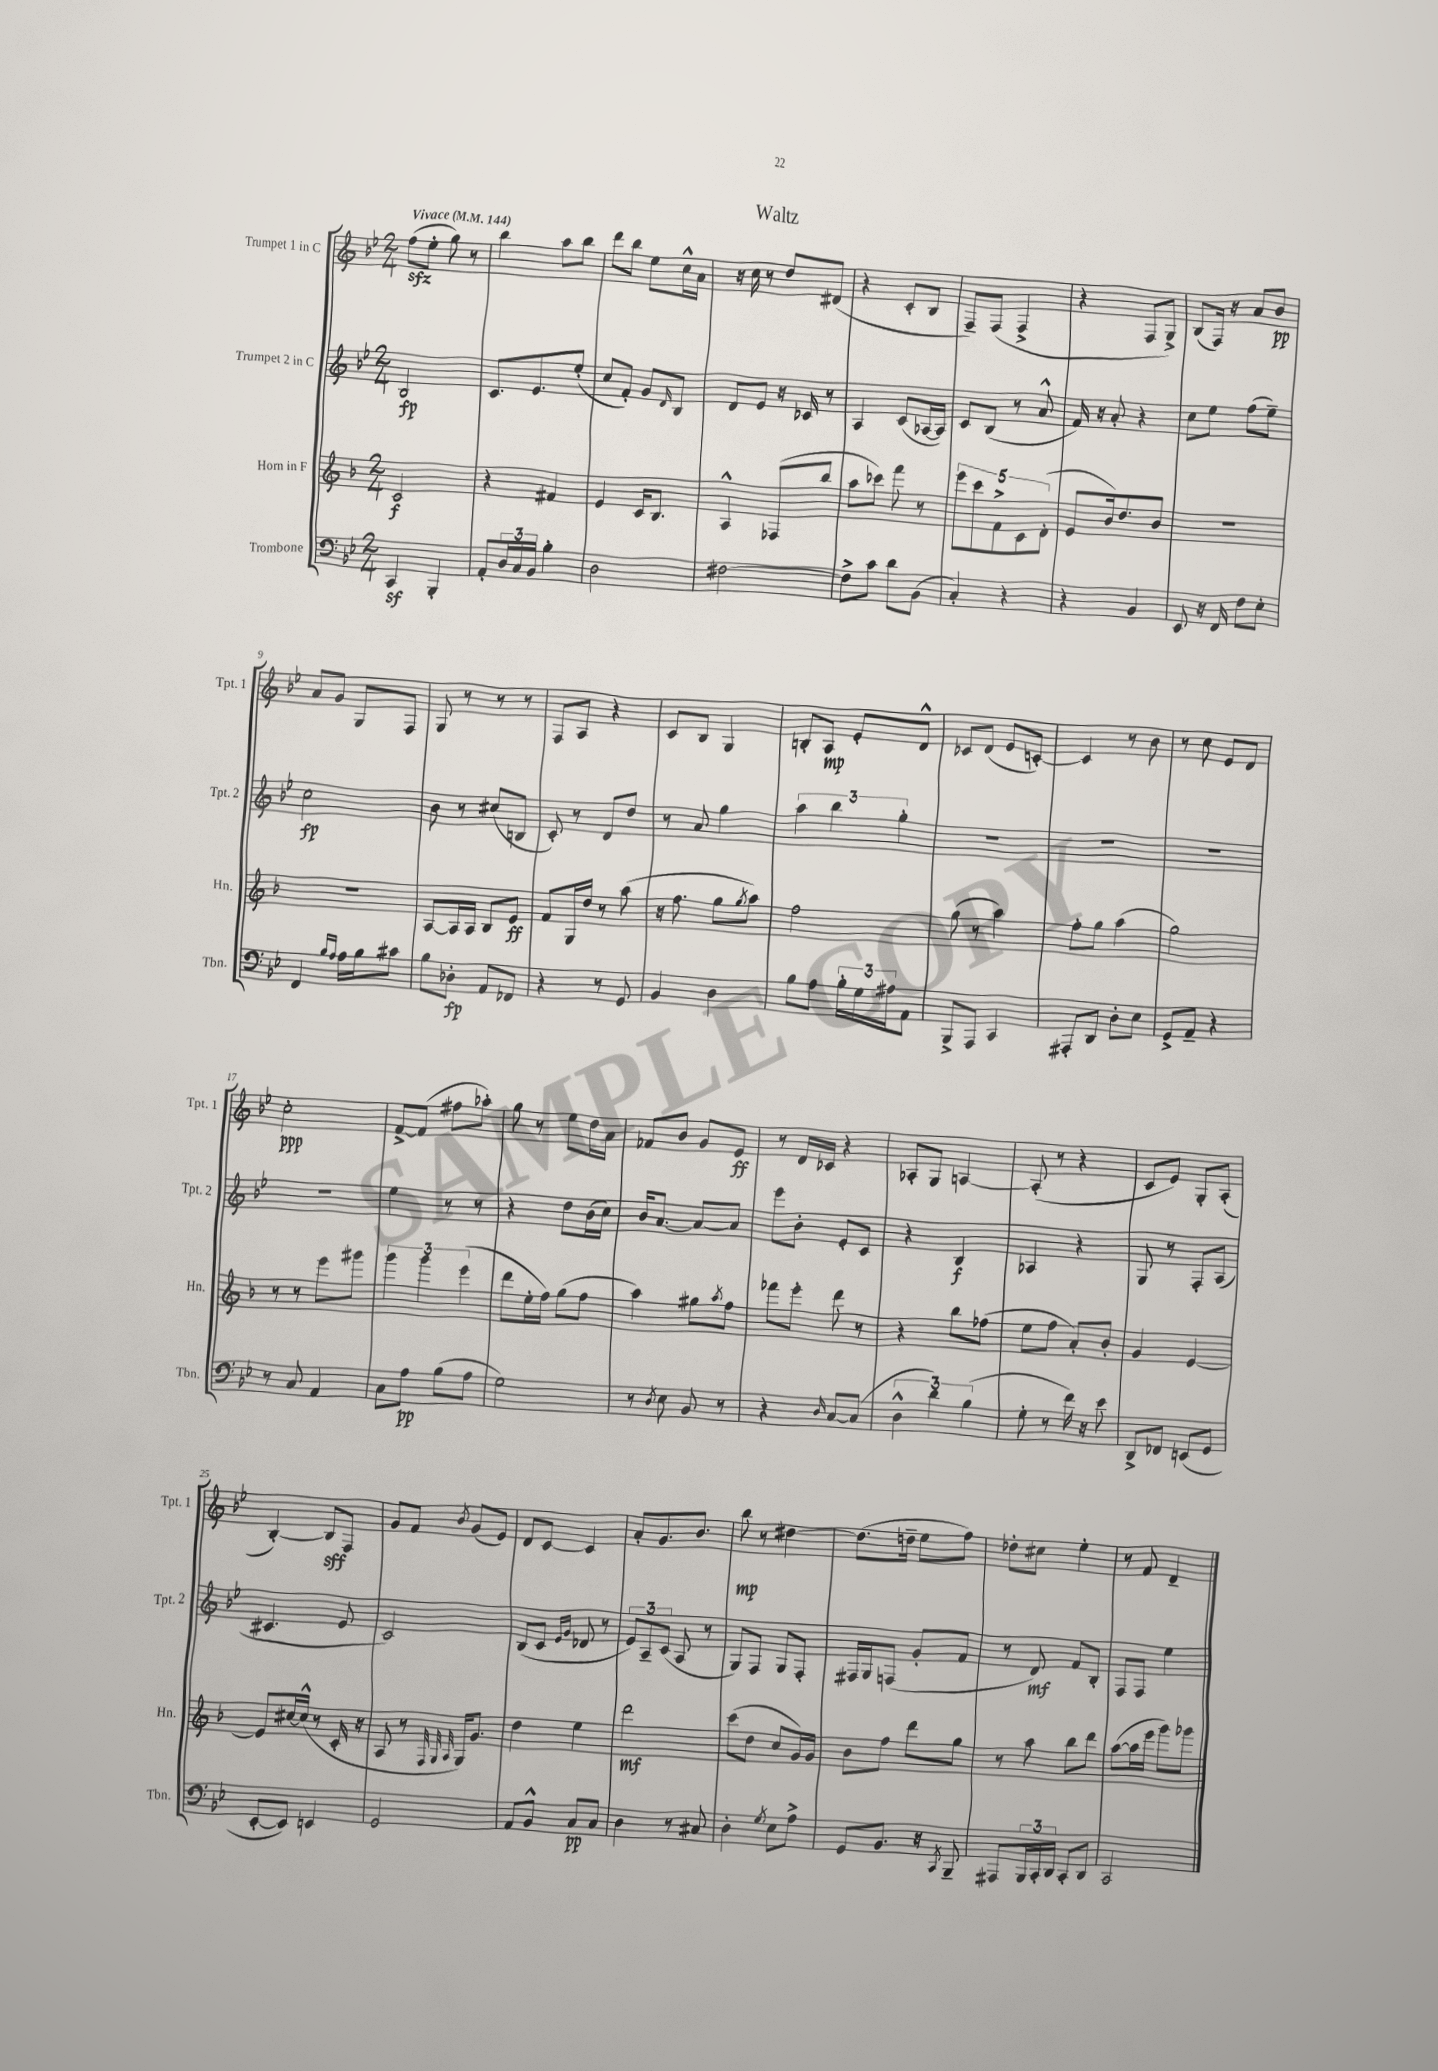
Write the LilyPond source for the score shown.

\header { title = "Waltz" }
<<
\new StaffGroup <<
\new Staff = "s0" \with { instrumentName = "Trumpet 1 in C" shortInstrumentName = "Tpt. 1" } {
    \clef treble \key bes \major \numericTimeSignature \time 2/4 \tempo "Vivace" 4 = 144
    f''8\sfz( ees''8-. g''8) r8 |
    bes''4 a''8 bes''8 |
    d'''8 bes''8 ees''8 c''16-^ a'16 |
    r16 c''16 r8 d''8 dis'8( |
    r4 c'8-. bes8 |
    f8--) f8( f4-> |
    r4 f8 g8->) |
    bes8( f16) r16 a'8 bes'8\pp |
    a'8 g'8 g8 f8 |
    g8 r8 r8 r8 |
    f8 a8 r4 |
    c'8 bes8 g4 |
    b8-. a8\mp ees'8-. d'8-^ |
    ces'8 d'8( ees'8 c'8~-.) |
    c'4 r8 bes'8 |
    r8 c''8 ees'8 d'8 |
    c''2-.\ppp |
    f'8~-> f'8( fis''8 aes''8-.) |
    g''8 r8 ees''8 d''16 a'16 |
    fes'8 bes'8 g'8 ees'8\ff |
    r8 d'16 ces'16 r4 |
    aes8-. g8 a4~ |
    a8-.( r8 r4 |
    c'8 ees'8) g8-. a8-.( |
    bes4~-.) bes8\sff f8 |
    g'8 f'8 \acciaccatura { bes'8 } g'8( ees'8) |
    d'8 c'8~ c'4 |
    a'8-. g'8. bes'8. |
    bes''8\mp r8 dis''4~ |
    dis''8.( d''16-- ees''8 f''8) |
    des''8-. cis''8 ees''4-. |
    r8 f'8 d'4-- \bar "|." |
}
\new Staff = "s1" \with { instrumentName = "Trumpet 2 in C" shortInstrumentName = "Tpt. 2" } {
    \clef treble \key bes \major \numericTimeSignature \time 2/4
    bes2\fp |
    c'8. ees'8. ees''8-.( |
    c''8 f'8-.) g'8 \grace { d'16 } bes8 |
    d'8 ees'8 r16 ces'16 r8 |
    a4 c'8( aes16~ aes16) |
    c'8 bes8( r8 a'8-^ |
    f'16) r16 a'8-. r4 |
    c''8 ees''8 f''8( ees''8--) |
    c''2\fp |
    bes'8 r8 cis''8( b8 |
    c'8-.) r8 d'8 d''8 |
    r8 a'8 g''4 |
    \tuplet 3/2 { a''4 bes''4 g''4-. } |
    R2 |
    R2 |
    R2 |
    R2 |
    ees''4 r8 r8 |
    r4 d''8 bes'16( c''16) |
    bes'16 a'8.~ a'8~ a'8 |
    ees'''8 bes'8-. ees'8-. c'8 |
    r4 bes4\f |
    aes4 r4 |
    g8 r8 f8-. a8( |
    cis'4. ees'8 |
    c'2) |
    bes8( c'8 \grace { ees'16 g'16 } des'8 r8 |
    \tuplet 3/2 { ees'8) a8-- c'8( } a8 r8 |
    g8) f8 g8 f8-. |
    fis16 g16 f8( g'8-. f'8 |
    r8 d'8\mf) f'8 bes8-. |
    f8 f8 ees''4 \bar "|." |
}
\new Staff = "s2" \with { instrumentName = "Horn in F" shortInstrumentName = "Hn." } {
    \clef treble \key f \major \numericTimeSignature \time 2/4
    c'2\f |
    r4 fis'4 |
    e'4 c'16 bes8. |
    a4-^ fes8( bes''8 |
    a''8 ces'''8) f'''8 r8 |
    \tuplet 5/4 { e'''8 c'''8 f'8-> c'8 d'8-.( } |
    e'8 bes'16) d''8. bes'8 |
    R2 |
    R2 |
    a8~ a16 a16 bes8 e'8\ff |
    f'8 g16 d''16 r8 a''8( |
    r16 f''8. g''8 \acciaccatura { g''8 } a''8) |
    f''2 |
    g''8( r8 a''4) |
    f''8-. g''8 a''4( |
    g''2) |
    r8 r8 e'''8 gis'''8 |
    \tuplet 3/2 { g'''4 g'''4 e'''4( } |
    d'''8 e''16-. f''16) g''8( f''8 |
    a''4) gis''8 \acciaccatura { a''8 } f''8 |
    fes'''8 e'''8-. d'''8 r8 |
    r4 bes''8 fes''8( |
    e''8 f''8 a'8-.) bes'8-. |
    g'4 e'4~ |
    e'8 cis''16~ cis''16-^( r8 c'16-. r16 |
    a8 r8 \grace { f32 g32 a32 } g16) g'8. |
    d''4 e''4 |
    d'''2\mf |
    c'''8( d''8 c''8 g'16) g'16 |
    bes'8 f''8 d'''8 g''8 |
    r8 a''8 bes''8 d'''8 |
    a''8~( a''16 e'''16 g'''8) ges'''8 \bar "|." |
}
\new Staff = "s3" \with { instrumentName = "Trombone" shortInstrumentName = "Tbn." } {
    \clef bass \key bes \major \numericTimeSignature \time 2/4
    c,4\sf bes,,4-. |
    a,8-. \tuplet 3/2 { d16 c16 bes,16 } bes4-. |
    d2 |
    fis2~ |
    fis8-> c'8 d'8 bes,8( |
    c4-.) r4 |
    r4 bes,4 |
    ees,8 r16 f,16 f8 ees8-. |
    f,4 \grace { bes16 a16 } a16 bes16 cis'8 |
    bes8 des8-.\fp a,8 fes,8 |
    r4 r8 g,8 |
    bes,4 d4 |
    bes8 a8 \tuplet 3/2 { bes16-. g16 ais16 } a,8 |
    bes,,8-> a,,8 c,4 |
    ais,,8-. d,8 d8-. ees8 |
    g,8-> a,8-- r4 |
    r8 c8 a,4 |
    c8 a8\pp bes8( a8 |
    g2) |
    r8 \acciaccatura { d8 } ees8 bes,8 r8 |
    r4 \grace { d16 } c8~ c8( |
    \tuplet 3/2 { d4-^ d'4) bes4( } |
    g8-. r8 f'16) r16 ees'8 |
    d,8-> fes,8 e,8( g,8 |
    ees,8~-. ees,8) e,4 |
    g,2 |
    a,8 bes,8-^ c8\pp c8 |
    d4 r8 cis8 |
    d4-. \acciaccatura { g8 } ees8 a8-> |
    g,8 bes,8. r16 \acciaccatura { c,8 } bes,,8-- |
    ais,,8 \tuplet 3/2 { bes,,16 c,16-. d,16 } c,8-. d,8 |
    c,2 \bar "|." |
}
>>
>>
